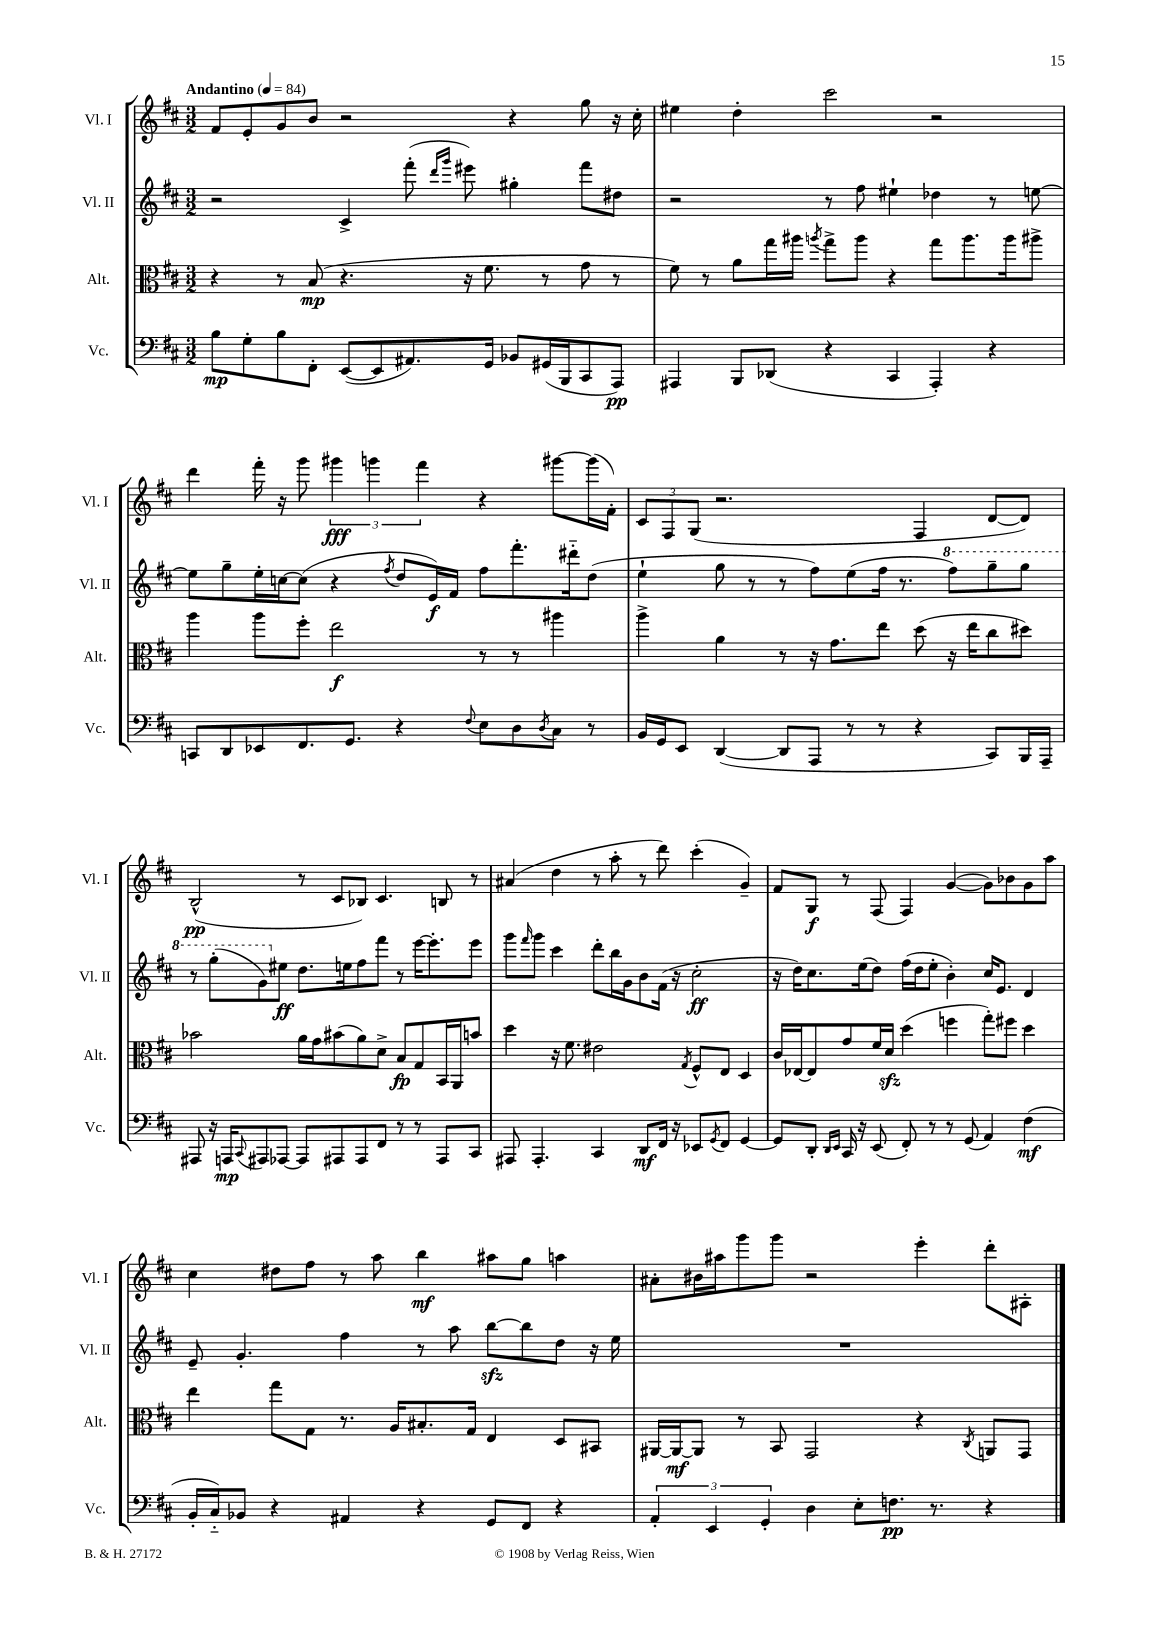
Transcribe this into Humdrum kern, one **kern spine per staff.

**kern	**dynam	**kern	**dynam	**kern	**dynam	**kern	**dynam
*part4	*part4	*part3	*part3	*part2	*part2	*part1	*part1
*staff4	*staff4	*staff3	*staff3	*staff2	*staff2	*staff1	*staff1
*I"Vc.	*	*I"Alt.	*	*I"Vl. II	*	*I"Vl. I	*
*I'Vc.	*	*I'Alt.	*	*I'Vl. II	*	*I'Vl. I	*
*clefF4	*	*clefC3	*	*clefG2	*	*clefG2	*
*k[f#c#]	*	*k[f#c#]	*	*k[f#c#]	*	*k[f#c#]	*
*M3/2	*	*M3/2	*	*M3/2	*	*M3/2	*
*MM84	*	*MM84	*	*MM84	*	*MM84	*
=1	=1	=1	=1	=1	=1	=1	=1
!	!	!	!	!	!	!LO:TX:a:B:t=Andantino	!
8B\L	mp	4r	.	2r	.	8f#/L	.
8G'\	.	.	.	.	.	8e'/	.
8B\	.	8r	.	.	.	8g/	.
8FF#'\J	.	(8B/	mp	.	.	8b/J	.
([8EE/L	.	4.r	.	4c#^/	.	2r	.
8EE/]	.	.	.	.	.	.	.
8.AA#X/)	.	.	.	(8fff#'\	.	.	.
.	.	.	.	16qqddd/LL	.	.	.
.	.	.	.	16qqggg/JJ	.	.	.
.	.	16r	.	8eee#X\)	.	.	.
16GG/Jk	.	8.f#\	.	.	.	.	.
8BB-X/L	.	.	.	4gg#X'\	.	4r	.
(16GG#X/L	.	8r	.	.	.	.	.
16BBB/J	.	.	.	.	.	.	.
8CC#/	.	8g\	.	8fff#\L	.	8gg\	.
8AAA/J)	pp	8r	.	8dd#X\J	.	16r	.
.	.	.	.	.	.	16cc#'\	.
=2	=2	=2	=2	=2	=2	=2	=2
4AAA#X/	.	8f#\)	.	2r	.	4ee#X\	.
.	.	8r	.	.	.	.	.
8BBB/L	.	8a\L	.	.	.	4dd'\	.
(8DD-X/J	.	16gg\L	.	.	.	.	.
.	.	16aa#X\JJ	.	.	.	.	.
.	.	8qaan/	.	.	.	.	.
4r	.	8gg^\L	.	8r	.	2ccc#\	.
.	.	8aa\J	.	8ff#\	.	.	.
4CC#/	.	4r	.	4ee#X`\	.	.	.
4AAA#'/)	.	8gg\L	.	4dd-X\	.	2r	.
.	.	8.aa\	.	.	.	.	.
4r	.	.	.	8r	.	.	.
.	.	16aa\k	.	.	.	.	.
.	.	8aa#X^\J	.	[8een\	.	.	.
!!LO:LB:g=z
=3	=3	=3	=3	=3	=3	=3	=3
8CCn/L	.	4aa\	.	8ee\L]	.	4ddd\	.
8DD/	.	.	.	8gg~\	.	.	.
8EE-X/	.	8aa\L	.	16ee'\L	.	16fff#'\	.
.	.	.	.	[16ccn\J	.	16r	.
8.FF#/	.	8ff#'\J	.	(8cc\J]	.	8ggg\	.
.	.	2ee\	f	4r	.	6ggg#X\	fff
8.GG/J	.	.	.	.	.	.	.
.	.	.	.	.	.	6gggn\	.
.	.	.	.	8qff#/	.	.	.
4r	.	.	.	8dd/L	.	.	.
.	.	.	.	.	.	6fff#\	.
.	.	.	.	16e/L)	f	.	.
.	.	.	.	16f#/JJ	.	.	.
8qqF#/	.	.	.	.	.	.	.
8E\L	.	8r	.	8ff#\L	.	4r	.
8D\	.	8r	.	8.fff#'\	.	.	.
8qD/	.	.	.	.	.	.	.
8C#\J	.	4aa#X\	.	.	.	[8ggg#X\L	.
.	.	.	.	16ddd#X\k	.	.	.
8r	.	.	.	(8dd\J	.	(16ggg#\L]	.
.	.	.	.	.	.	16f#'\JJ)	.
=4	=4	=4	=4	=4	=4	=4	=4
16BB/LL	.	4aa^\	.	4ee`\	.	12c#/L	.
16GG/J	.	.	.	.	.	.	.
.	.	.	.	.	.	12F#/	.
8EE/J	.	.	.	.	.	.	.
.	.	.	.	.	.	(12G/J	.
([4DD/	.	4a\	.	8gg\	.	2.r	.
.	.	.	.	8r	.	.	.
8DD/L]	.	8r	.	8r	.	.	.
8AAA/J	.	16r	.	8ff#\L)	.	.	.
.	.	8.g\L	.	.	.	.	.
8r	.	.	.	(8ee\	.	.	.
8r	.	8ee\J	.	16ff#\Jk	.	.	.
.	.	.	.	8.r	.	.	.
4r	.	(8dd\	.	.	.	4F#/	.
*	*	*	*	*8va	*	*	*
.	.	16r	.	8fff#\L)	.	.	.
.	.	16ee\KL	.	.	.	.	.
8CC#/L)	.	8cc#\	.	8ggg~\	.	[8d/L	.
16BBB/L	.	8dd#X\J)	.	8ggg\J	.	8d/J])	.
16AAA~/JJ	.	.	.	.	.	.	.
!!LO:LB:g=z
=5	=5	=5	=5	=5	=5	=5	=5
8AAA#X/	.	2b-X\	.	8r	.	(2B^^/	pp
16r	.	.	.	(8ggg'\L	.	.	.
16AAAn/KL	mp	.	.	.	.	.	.
8qqCC#/	.	.	.	.	.	.	.
8AAA#X/	.	.	.	8gg\)	.	.	.
*	*	*	*	*X8va	*	*	*
[8AAA-X/J	.	.	.	8ee#X\J	ff	.	.
8AAA-/L]	.	16a\LL	.	8.dd\L	.	8r	.
.	.	16g\J	.	.	.	.	.
8AAA#X/	.	(8b#X\	.	.	.	8c#/L	.
.	.	.	.	16een\k	.	.	.
8AAA#/	.	8a\)	.	8ff#\	.	8B-X/J)	.
8FF#/J	.	8d^\J	.	8fff#\J	.	4.c#/	.
8r	.	8B/L	fp	8r	.	.	.
8r	.	8G/	.	[16eee\KL	.	.	.
.	.	.	.	8.eee'\]	.	.	.
8AAA#/L	.	16BB/L	.	.	.	8Bn/	.
.	.	16AA/J	.	.	.	.	.
8CC#/J	.	8bn/J	.	8eee\J	.	8r	.
=6	=6	=6	=6	=6	=6	=6	=6
8AAA#X/	.	4dd\	.	8ggg\L	.	(4a#X/	.
.	.	.	.	16qqfff#/	.	.	.
4.AAA#'/	.	.	.	8ggg\J	.	.	.
.	.	16r	.	4ccc#\	.	4dd\	.
.	.	8.f#\	.	.	.	.	.
4CC#/	.	2e#X\	.	8ddd'\L	.	8r	.
.	.	.	.	16bb\L	.	8aa'\	.
.	.	.	.	16g\J	.	.	.
8DD/L	mf	.	.	8b\	.	8r	.
16FF#/Jk	.	.	.	(16f#\Jk	.	8ddd\)	.
16r	.	.	.	16r	.	.	.
.	.	8qG/	.	.	.	.	.
8EE-X/L	.	8F#^^/L	.	2cc#'\	ff	(4ccc#'\	.
8qGG/	.	.	.	.	.	.	.
8FF#/J	.	8E/J	.	.	.	.	.
[4GG/	.	4D/	.	.	.	4g~/)	.
=7	=7	=7	=7	=7	=7	=7	=7
8GG/L]	.	16c#/LL	.	16r	.	8f#/L	.
.	.	[16E-X/J	.	16dd\KL)	.	.	.
8DD'/J	.	8E-/]	.	8.cc#\	.	8G/J	f
16qqDD/LL	.	.	.	.	.	.	.
16qqEE/JJ	.	.	.	.	.	.	.
16CC#/	.	8g/	.	.	.	8r	.
16r	.	.	.	(16ee\k	.	.	.
(8EE/	.	16f#/L	.	8dd\J)	.	(8F#/	.
.	.	16dzz/JJ	.	.	.	.	.
8FF#'/)	.	(4dd\	.	(16ff#\LL	.	4F#/)	.
.	.	.	.	16dd\J	.	.	.
8r	.	.	.	8ee'\J	.	.	.
8r	.	4ffn\	.	4b'\)	.	([4g/	.
(8GG/	.	.	.	.	.	.	.
4AA/)	.	8gg'\L)	.	16cc#/KL	.	8g\L])	.
.	.	.	.	8.e/J	.	.	.
.	.	8ff#X\J	.	.	.	8b-X\	.
(4F#\	mf	4dd\	.	4d/	.	8g\	.
.	.	.	.	.	.	8aa\J	.
!!LO:LB:g=z
=8	=8	=8	=8	=8	=8	=8	=8
16BB'/LL	.	4ee\	.	8e~/	.	4cc#\	.
16C#/J)	.	.	.	.	.	.	.
8BB-X/J	.	.	.	4.g'/	.	.	.
4r	.	8gg\L	.	.	.	8dd#X\L	.
.	.	8G\J	.	.	.	8ff#\J	.
4AA#X/	.	8.r	.	4ff#\	.	8r	.
.	.	.	.	.	.	8aa\	.
.	.	16A/KL	.	.	.	.	.
4r	.	8.B#X'/	.	8r	.	4bb\	mf
.	.	.	.	8aa\	.	.	.
.	.	16G/Jk	.	.	.	.	.
8GG/L	.	4E/	.	[8bbzz\L	.	8aa#X\L	.
8FF#/J	.	.	.	8bb\]	.	8gg\J	.
4r	.	8D/L	.	8dd\J	.	4aan\	.
.	.	8BB#X/J	.	16r	.	.	.
.	.	.	.	16ee\	.	.	.
=9	=9	=9	=9	=9	=9	=9	=9
6AA'/	.	[16AA#X/LL	.	1.r	.	8a#X'\L	.
.	.	16AA#/J_	mf	.	.	.	.
.	.	8AA#/J]	.	.	.	16b#X\L	.
6EE/	.	.	.	.	.	.	.
.	.	.	.	.	.	16aa#X\J	.
.	.	8r	.	.	.	8ggg\	.
6GG'/	.	.	.	.	.	.	.
.	.	8BB/	.	.	.	8ggg\J	.
4D\	.	2GG/	.	.	.	2r	.
8E'\L	.	.	.	.	.	.	.
8.Fn\J	pp	.	.	.	.	.	.
.	.	4r	.	.	.	4eee'\	.
8.r	.	.	.	.	.	.	.
.	.	8qC#/	.	.	.	.	.
4r	.	8AAn/L	.	.	.	8ddd'\L	.
.	.	8GG/J	.	.	.	8A#X'\J	.
==	==	==	==	==	==	==	==
*-	*-	*-	*-	*-	*-	*-	*-
